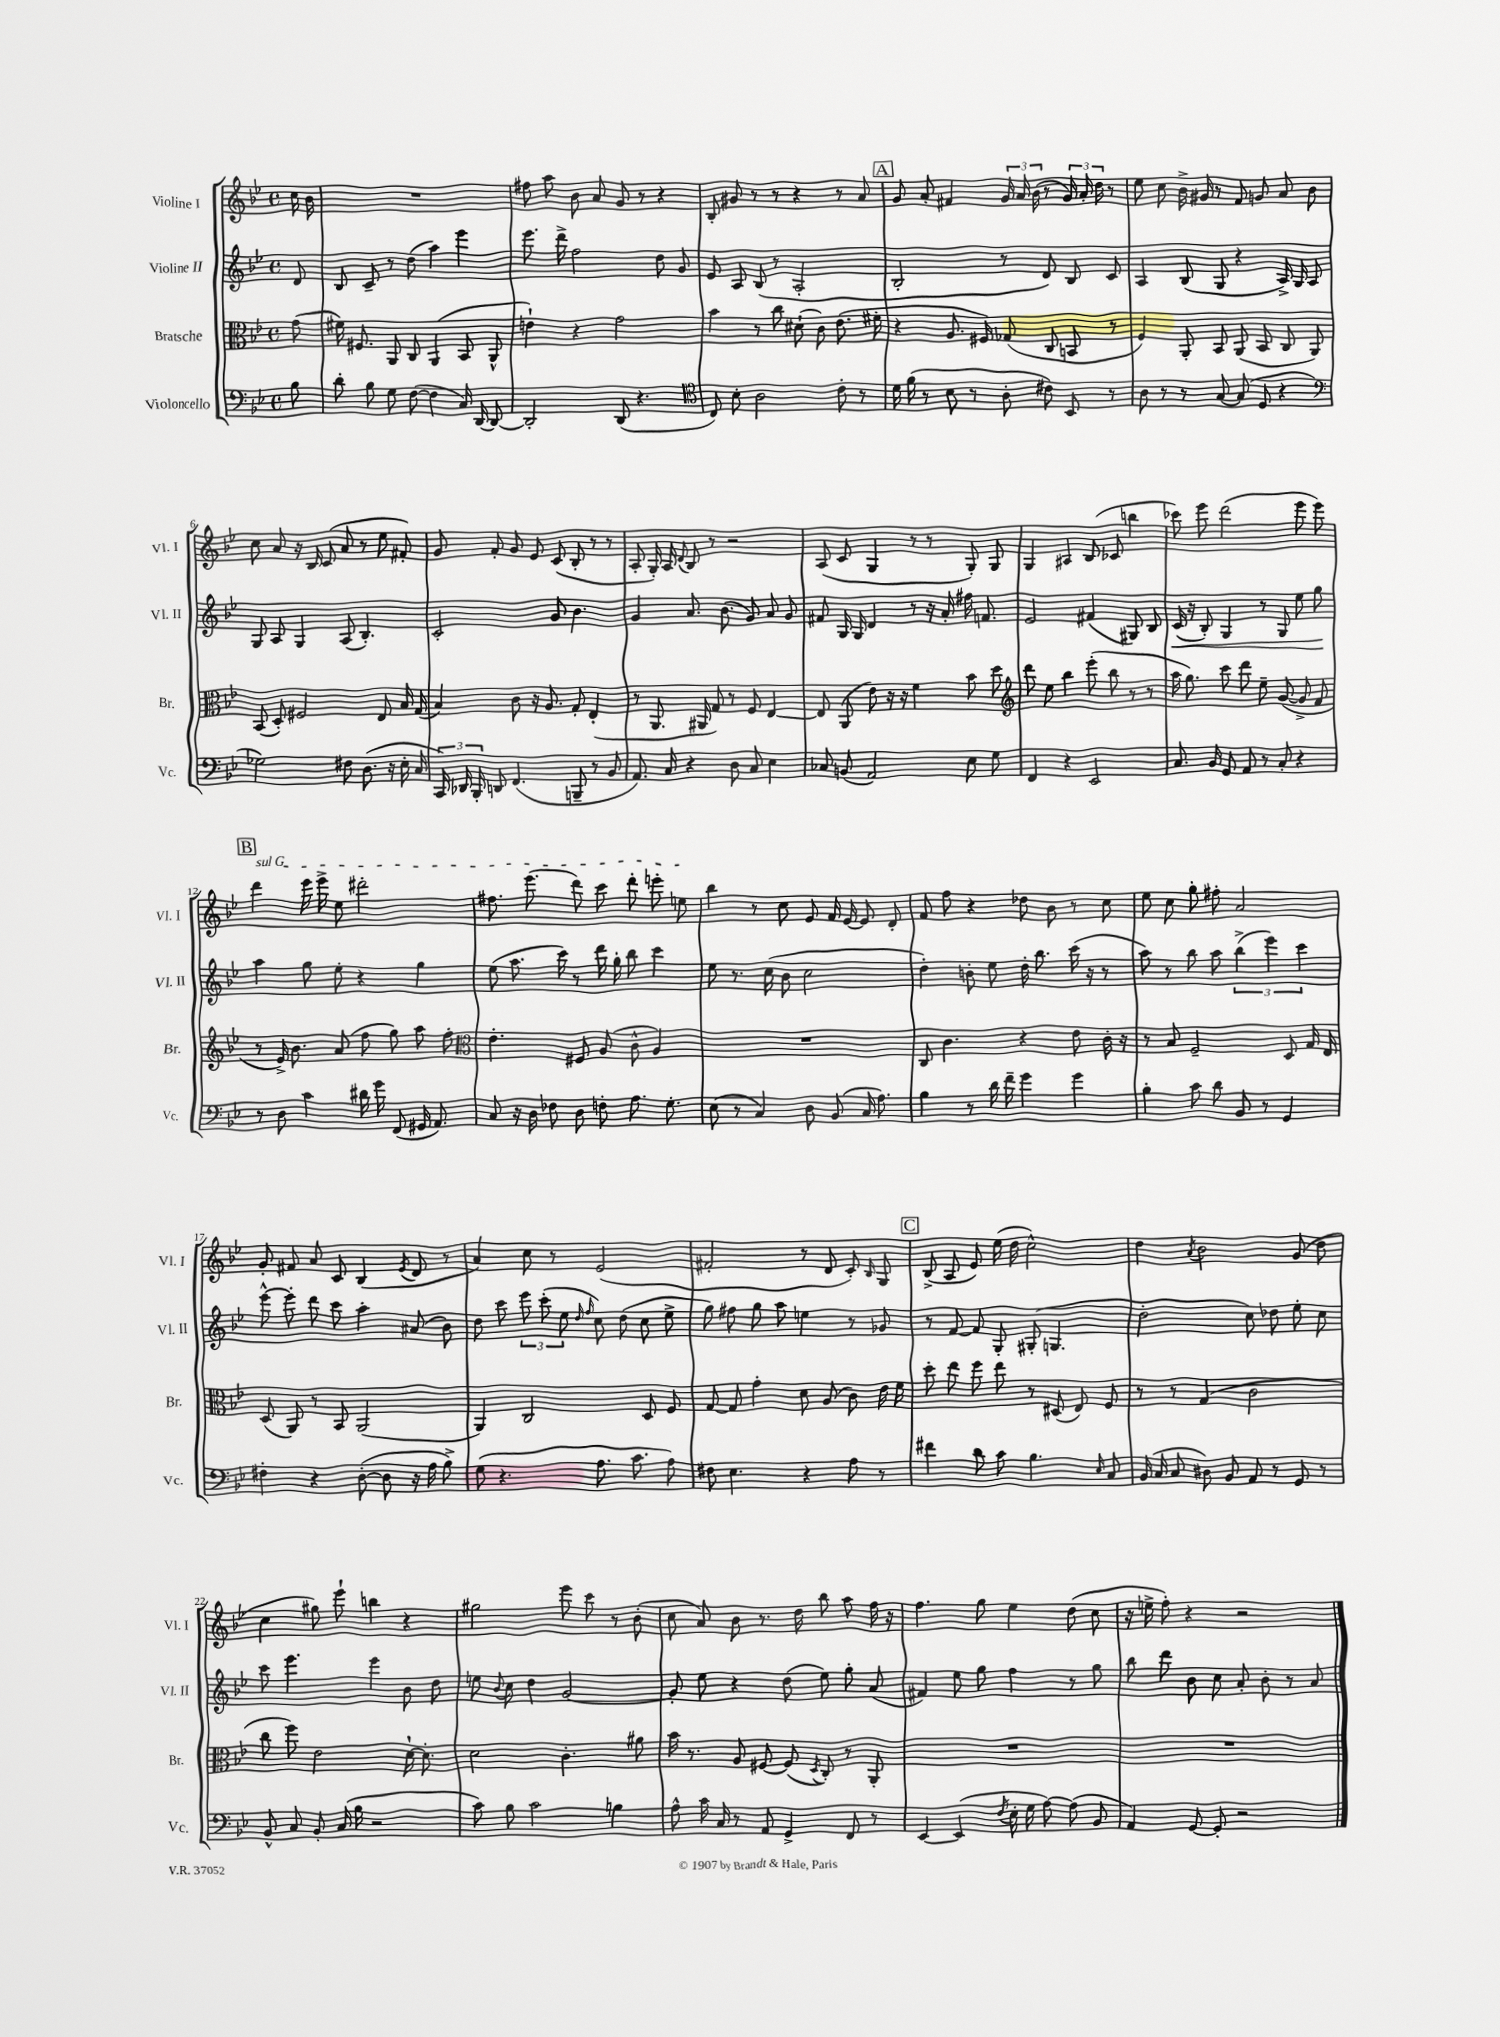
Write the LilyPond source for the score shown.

<<
\new StaffGroup <<
\new Staff = "s0" \with { instrumentName = "Violine I" shortInstrumentName = "Vl. I" } {
    \clef treble \key bes \major \defaultTimeSignature \time 4/4 \partial 8
    \autoBeamOff c''16 bes'16 |
    R1 |
    fis''8 a''8 bes'8 a'8 g'8 r8 r4 |
    bes8-. gis'8 r8 r8 r4 r8 a'8 |
    \mark \markup { \box "A" } g'8 a'8-. fis'4 \tuplet 3/2 { g'16 a'16 bes'16( } r8 \tuplet 3/2 { g'16) a'16-. d''16 } r8 |
    ees''8 c''8 bes'16-> gis'16 r8 f'8 g'8 a'8 bes'8 |
    c''8 a'8 r16 bes16 c'8( a'8 r8 ees''8 fis'8-.) |
    g'8 f'8-. g'8 ees'8 c'8( bes8-. r8 r8 |
    a8-. g16-.) a16 \appoggiatura { d'8 } bes8 r8 r2 |
    a8( c'8 g4 r8 r8 g8-.) g8 |
    g4 ais4 bes8( ces'8 b''4 |
    ces'''8) ees'''8 d'''2( ees'''8 ees'''8) |
    \mark \markup { \box "B" } \once \override TextSpanner.bound-details.left.text = \markup { \italic "sul G" } d'''4\startTextSpan ees'''16 ees'''16-> ees''8 dis'''2-. |
    fis''8. ees'''8.( d'''8) c'''8 d'''8-. e'''8-. e''8\stopTextSpan |
    bes''4 r8 c''8 ees'8 f'16 ees'16~ ees'8 d'8-. |
    f'8 f''8 r4 des''8 bes'8 r8 c''8 |
    ees''8 c''8 g''8-. fis''8-. a'2 |
    g'8-. fis'8 a'8 c'8 bes4( \acciaccatura { ees'8 } d'8 r8 |
    a'4) c''8 r8 ees'2( |
    fis'2-. r8 d'8 c'8-.) \grace { bes16 } g8 |
    \mark \markup { \box "C" } bes8->( a8 ees'8) ees''16( d''16 c''2-^) |
    d''4 \acciaccatura { a'8 } bes'2 g'8( d''8 |
    c''4 gis''8) ees'''8-! b''4 r4 |
    gis''2 ees'''8 c'''8 r8 bes'8-.( |
    c''8 a'8) bes'8 r8. d''16 bes''8 a''8 f''16 r16 |
    f''4. g''8 ees''4 d''8( c''8 |
    r16 e''16-> f''8-.) r4 r2 \bar "|." |
}
\new Staff = "s1" \with { instrumentName = "Violine II" shortInstrumentName = "Vl. II" } {
    \clef treble \key bes \major \defaultTimeSignature \time 4/4 \partial 8
    \autoBeamOff d'8 |
    bes8 c'8-- r8 d''8( a''4) ees'''4 |
    ees'''8. d'''16-> f''2 d''8 g'8 |
    ees'8 a8 bes8( r8 a2-. |
    \mark \markup { \box "A" } bes2-. r8 d'8) bes8 c'8 |
    a4 bes8( g8 r4 a16->) g16 a8 |
    g8 a8 g4 a8( bes4.-.) |
    c'2-. g'8 bes'4. |
    g'4 a'8. bes'8.( g'8) a'8 g'8 |
    fis'8 g16 g16 d'4 r8 r16 a'16-. fis''16 f'8. |
    ees'2 fis'4( gis8) bes8 |
    c'16\<( r16 bes8-.) g4 r8 g8 ees''8 g''8\! |
    \mark \markup { \box "B" } a''4 g''8 ees''8-. r4 g''4 |
    ees''8( a''8. c'''16) r8 d'''16 g''16-. bes''8 c'''4 |
    ees''8 r8. c''16( bes'8 c''2 |
    d''4-.) b'8-. ees''8 d''16-. bes''8. c'''16( r16 r8 |
    a''8) r8 bes''8 a''8 \tuplet 3/2 { bes''4->( ees'''4) c'''4 } |
    ees'''8~-^ ees'''8-. d'''8 c'''8 a''4-. ais'8( bes'8) |
    d''8 c'''8 \tuplet 3/2 { ees'''8 c'''8-.( ees''8 } \grace { d''16 f''16 } c''8) d''8( c''8 ees''8-> |
    g''8) fis''8 g''8 a''8 e''4 r8 ges'8 |
    \mark \markup { \box "C" } r8 f'8~ f'8 g8-. gis8-.( g4. |
    d''2-. c''8) des''8 ees''8-. c''8 |
    c'''8 ees'''4. ees'''4 bes'8 d''8 |
    e''8 \appoggiatura { bes'8 } c''8 d''4 g'2~ |
    g'8-. ees''8 r4 d''8( ees''8) g''8-. a'8( |
    fis'4) ees''8 g''8 f''4 r8 g''8 |
    bes''8 d'''8 bes'8 c''8 a'8-. bes'8-. r8 a'8 \bar "|." |
}
\new Staff = "s2" \with { instrumentName = "Bratsche" shortInstrumentName = "Br." } {
    \clef alto \key bes \major \defaultTimeSignature \time 4/4 \partial 8
    \autoBeamOff g'8( |
    fis'16) fis8. a,8 c8 a,4( bes,8 a,8-^ |
    e'4-!) r4 g'2 |
    bes'4 r8 c''8 dis'8-!( c'8) ees'8.( fis'16-. |
    \mark \markup { \box "A" } r4 a8. fis16) ges8( c8 b,8 r8 |
    f4) a,8-. bes,8 a,8( bes,8 c8 a,8) |
    bes,8( d8-.) fis2 ees8 bes16 g16( |
    bes4) c'8 r16 a8. g8-. ees4-.( |
    r8 a,8. ais,16 g8) r8 f8 ees4~ |
    ees8 a,8( ees'8) r16 r16 f'4 bes'8 d''8 |
    \clef treble d'''8 ees''8 bes''4 ees'''8-.( bes''8 r8 r8 |
    a''16 g''8.) c'''8 d'''8 ees''8-- g'8~( g'8-> f'8 |
    \mark \markup { \box "B" } r8 ees'16->) bes'8. a'8( f''8 g''8) a''8 f''8-. |
    \clef alto ees'4.-. fis8 a8( c'8-^ a4) |
    R1 |
    c8 c'4. r4 ees'8 c'16-. r16 |
    r8 bes8 f2-- d8 g16 ees16 |
    d8( a,8) r8 bes,8 a,2( |
    a,4) c2 d8 f8 |
    g8~ g8 g'4-. d'8 a8( c'8) ees'16 f'16 |
    \mark \markup { \box "C" } d''8-. ees''8 f''8 ees''8 r8 dis8( ees8) f8 |
    r8 r8 g4( c'2 |
    c''8 f''8) ees'2 d'16~-! d'8.-. |
    d'2 c'4.-. ais'8 |
    bes'16 r8. a8 fis8~ fis8( \acciaccatura { d8 } c8-.) r8 a,8-. |
    R1 |
    R1 \bar "|." |
}
\new Staff = "s3" \with { instrumentName = "Violoncello" shortInstrumentName = "Vc." } {
    \clef bass \key bes \major \defaultTimeSignature \time 4/4 \partial 8
    \autoBeamOff bes8 |
    d'8-. bes8 g8 f8~( f4 c16) d,16~ d,8~ |
    d,2-. d,8( r4. |
    \clef tenor c8) bes8-. a2 c'8-. r8 |
    \mark \markup { \box "A" } d'16 f'16( r8 bes8 r8 a8-. cis'8) bes,8 r8 |
    a8 r8 r8 g8~ g8( d8 r4 |
    \clef bass ges2) fis8 d8.( r16 ees16-. c16 |
    \tuplet 3/2 { c,16) des,16 bes,,16-. } d,8 f,4.( b,,8-- r8 bes,8 |
    a,8.) c16 r4 d8 c8 ees4 |
    ces8 b,8( a,2) ees8 g8 |
    f,4 r4 ees,2 |
    c8. bes,16 g,8 a,8 r8 c8-. r4 |
    \mark \markup { \box "B" } r8 d8 c'4 dis'16 g'16 f,8( gis,16 a,8.) |
    c8 r16 d16 fes8 d8 f8-. a8. g8.-. |
    ees8( r8 c4) d8 bes,8( c16 a8.) |
    bes4 r8 d'16 f'16-- g'4 g'4 |
    bes4-. c'8 d'8 bes,8 r8 g,4 |
    fis4-. r4 d8~-.( d8 r16 a16 bes8->) |
    g8( r4. a8. c'8. a8) |
    fis8 ees4. r4 a8 r8 |
    \mark \markup { \box "C" } fis'4 d'8 c'8 bes4. \grace { ees16 } c8 |
    bes,16( c16 c8 dis8) bes,8 a,8 r8 g,8 r8 |
    bes,8-^ c8 bes,8-. c16( bes16 r2 |
    c'8) bes8 c'2 b4 |
    a8-^ c'16 c16 r8 a,8 g,4-> f,8 r8 |
    ees,4~ ees,4( \acciaccatura { f8 } ees16-. g16 a8~) a8( bes,8 |
    a,4) g,8~ g,8-. r2 \bar "|." |
}
>>
>>
